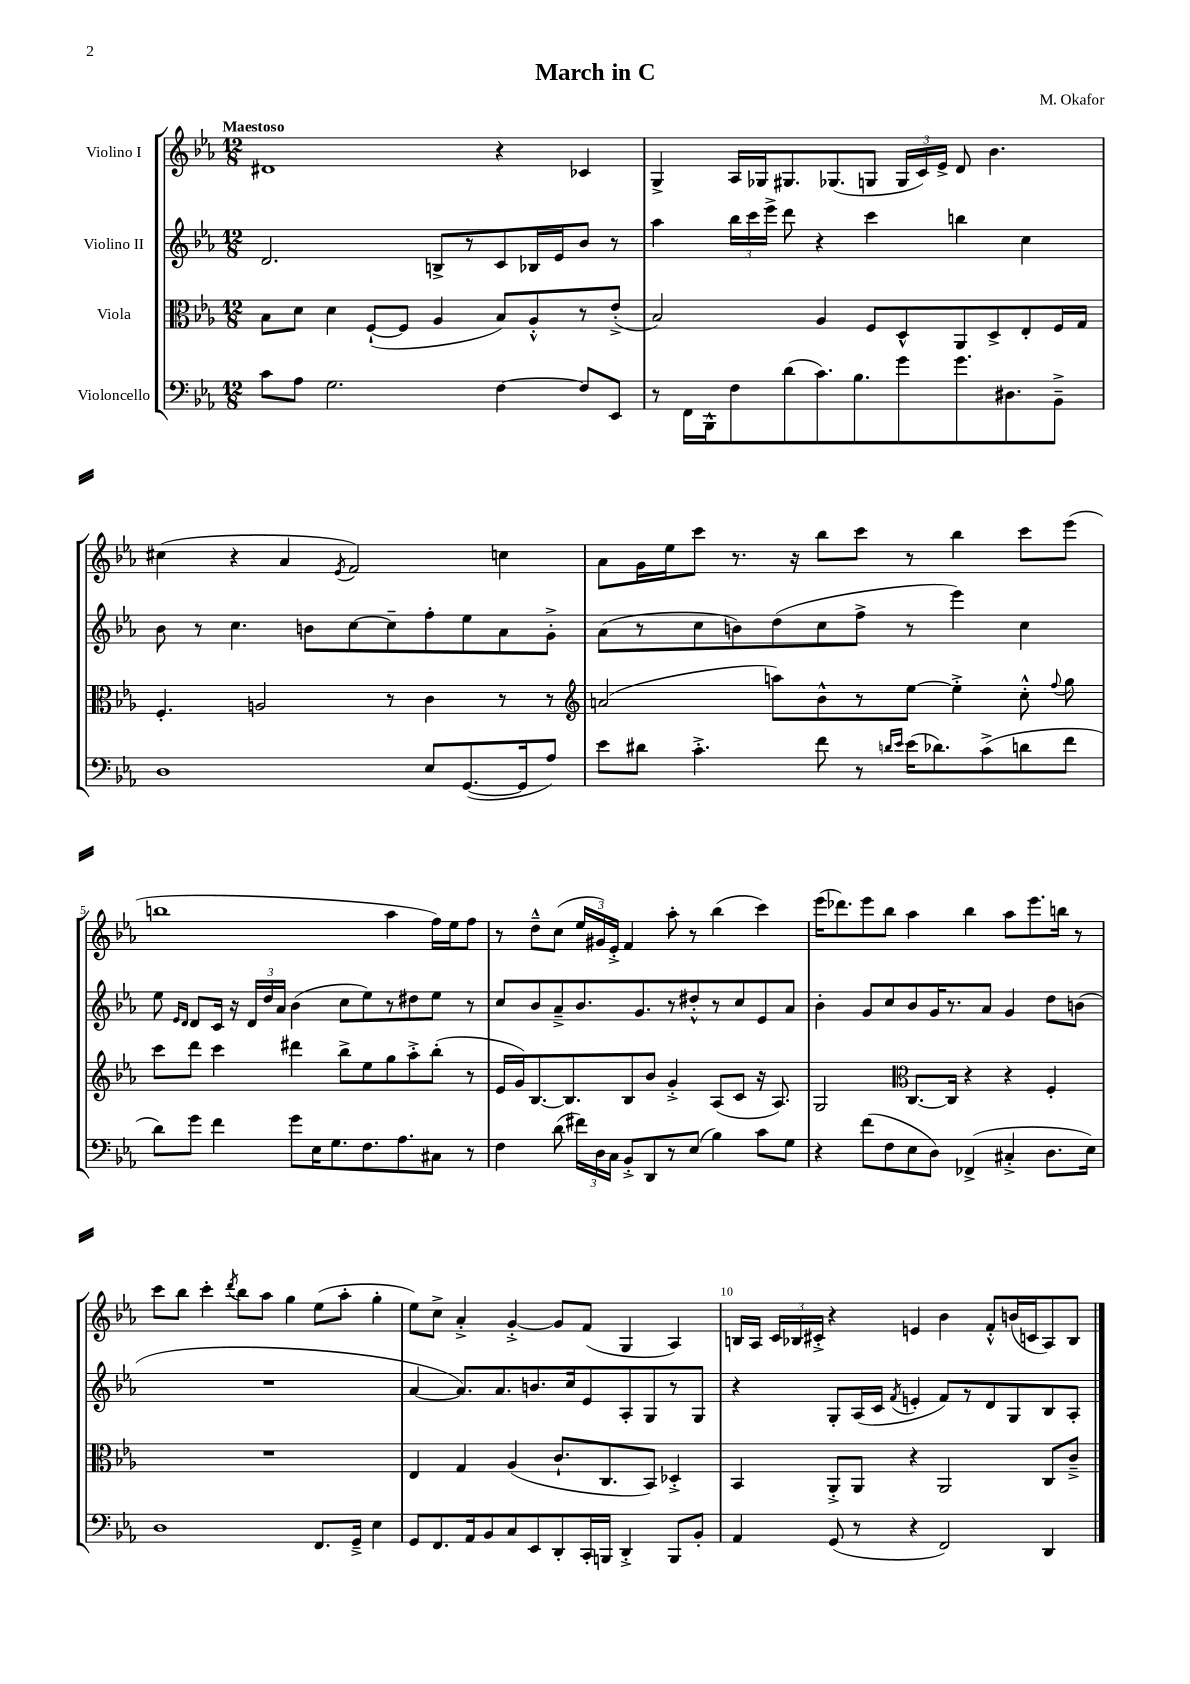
\header { title = "March in C" composer = "M. Okafor" }
<<
\new StaffGroup <<
\new Staff = "s0" \with { instrumentName = "Violino I" } {
    \clef treble \key ees \major \numericTimeSignature \time 12/8 \tempo "Maestoso"
    \autoBeamOff dis'1 r4 ces'4 |
    g4-> aes16[ ges16 gis8. ges8.( g8] \tuplet 3/2 { g16[ c'16) ees'16]-> } d'8 bes'4. |
    cis''4( r4 aes'4 \acciaccatura { ees'8 } f'2) c''4 |
    aes'8[ g'16 ees''16 c'''8] r8. r16 bes''8[ c'''8] r8 bes''4 c'''8[ ees'''8]( |
    b''1 aes''4 f''16[) ees''16 f''8] |
    r8 d''8[---^ c''8]( \tuplet 3/2 { ees''16[ gis'16) ees'16]-.-> } f'4 aes''8-. r8 bes''4( c'''4) |
    ees'''16[( des'''8.) ees'''8 bes''8] aes''4 bes''4 aes''8[ ees'''8. b''16] r8 |
    c'''8[ bes''8] c'''4-. \acciaccatura { d'''8 } bes''8[ aes''8] g''4 ees''8[( aes''8]-. g''4-. |
    ees''8[) c''8]-> aes'4-.-> g'4~-.-> g'8[ f'8]( g4 aes4) |
    b16[ aes16] \tuplet 3/2 { c'16[ bes16 cis'16]-.-> } r4 e'4 bes'4 f'8[-.-^ b'16( c'16 aes8) bes8] \bar "|." |
}
\new Staff = "s1" \with { instrumentName = "Violino II" } {
    \clef treble \key ees \major \numericTimeSignature \time 12/8
    \autoBeamOff d'2. b8[-> r8 c'8 bes16 ees'16 bes'8] r8 |
    aes''4 \tuplet 3/2 { bes''16[ c'''16 ees'''16]-> } d'''8 r4 c'''4 b''4 c''4 |
    bes'8 r8 c''4. b'8[ c''8~ c''8-- f''8-. ees''8 aes'8 g'8]-.-> |
    aes'8[( r8 c''8 b'8) d''8( c''8 f''8]-> r8 ees'''4) c''4 |
    ees''8 \grace { ees'16[ d'16] } d'8[ c'16] r16 \tuplet 3/2 { d'16[ d''16 aes'16] } bes'4( c''8[ ees''8) r8 dis''8 ees''8] r8 |
    c''8[ bes'8 aes'8---> bes'8. g'8. r8 dis''8-.-^ r8 c''8 ees'8 aes'8] |
    bes'4-. g'8[ c''8 bes'8 g'16 r8. aes'8] g'4 d''8[ b'8]( |
    R1. |
    aes'4~ aes'8.[) aes'8. b'8. c''16 ees'8 aes8-. g8 r8 g8] |
    r4 g8[-. aes16( c'16] \acciaccatura { f'8 } e'4-. f'8[) r8 d'8 g8 bes8 aes8]-. \bar "|." |
}
\new Staff = "s2" \with { instrumentName = "Viola" } {
    \clef alto \key ees \major \numericTimeSignature \time 12/8
    \autoBeamOff bes8[ d'8] d'4 f8[~-!( f8] aes4 bes8[) aes8-.-^ r8 ees'8]-.->( |
    bes2) aes4 f8[ d8-^ aes,8 d8-> ees8-. f16 g16] |
    f4.-. a2 r8 c'4 r8 r8 |
    \clef treble a'2( a''8[) bes'8-^ r8 ees''8]~ ees''4-.-> c''8-.-^ \appoggiatura { f''8 } g''8 |
    c'''8[ d'''8] c'''4 dis'''4 bes''8[-> ees''8 g''8 aes''8-.-> bes''8]-.( r8 |
    ees'16[ g'16) bes8.~ bes8. bes8 bes'8] g'4-.-> aes8[( c'8] r16 aes8.) |
    g2 \clef alto c8.[~ c16] r4 r4 f4-. |
    R1. |
    ees4 g4 aes4( c'8.[-! c8. bes,8]) des4-.-> |
    bes,4 aes,8[-.-> aes,8] r4 aes,2 c8[ c'8]---> \bar "|." |
}
\new Staff = "s3" \with { instrumentName = "Violoncello" } {
    \clef bass \key ees \major \numericTimeSignature \time 12/8
    \autoBeamOff c'8[ aes8] g2. f4~ f8[ ees,8] |
    r8 f,16[ bes,,16-^ f8 d'8( c'8.) bes8. g'8 g'8. dis8. bes,8]---> |
    d1 ees8[ g,8.~( g,16 aes8]) |
    ees'8[ dis'8] c'4.-.-> f'8 r8 \grace { d'16[ ees'16] } ees'16[( des'8.) c'8->( d'8 f'8] |
    d'8[) g'8] f'4 g'8[ ees16 g8. f8. aes8. cis8] r8 |
    f4 d'8( \tuplet 3/2 { fis'16[) d16 c16] } bes,8[-.-> d,8 r8 ees8]( bes4) c'8[ g8] |
    r4 f'8[( f8 ees8 d8]) fes,4->( cis4-.-> d8.[ ees16]) |
    d1 f,8.[ g,16]---> ees4 |
    g,8[ f,8. aes,16 bes,8 c8 ees,8 d,8-. c,16-. b,,16] d,4-.-> b,,8[ bes,8]-. |
    aes,4 g,8( r8 r4 f,2) d,4 \bar "|." |
}
>>
>>
\layout { \context { \Score \override BarNumber.break-visibility = ##(#f #t #t) barNumberVisibility = #(every-nth-bar-number-visible 5) } }
